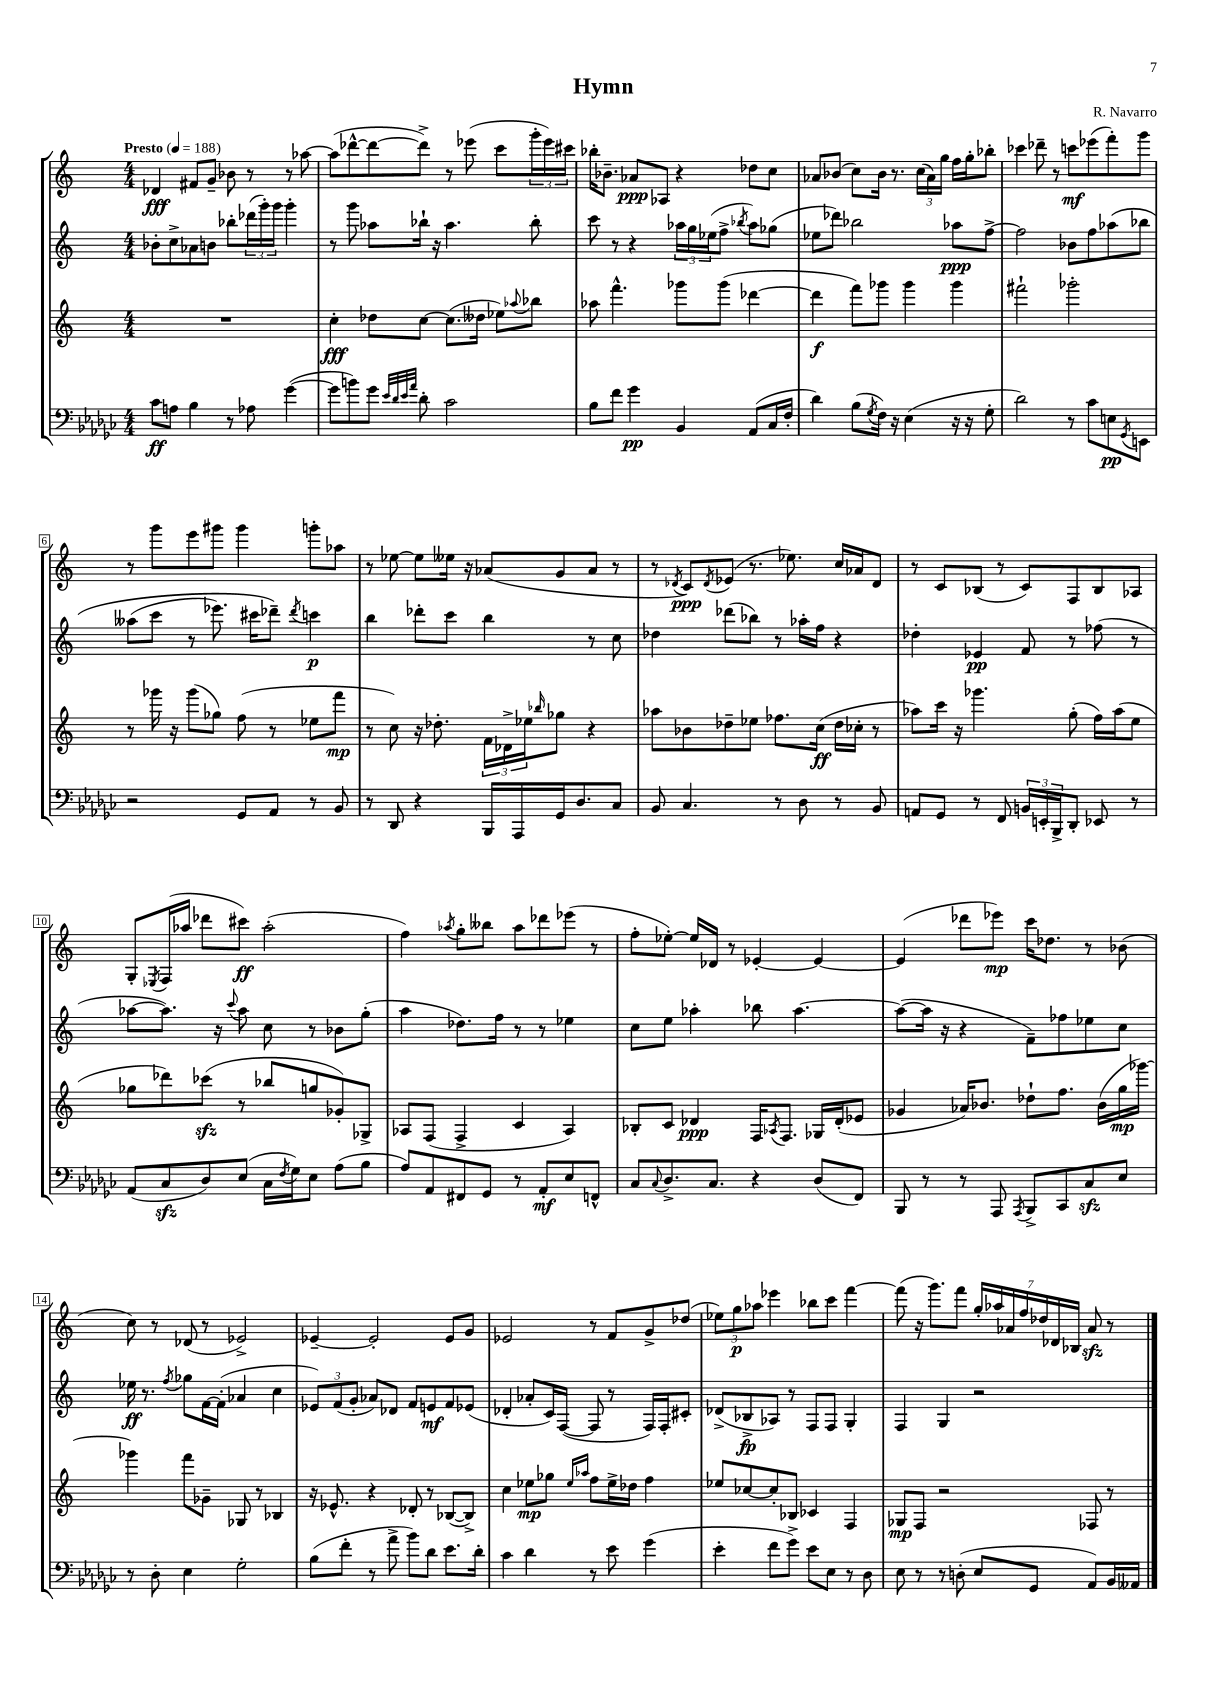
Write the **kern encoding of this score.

**kern	**dynam	**kern	**dynam	**kern	**dynam	**kern	**dynam
*part4	*part4	*part3	*part3	*part2	*part2	*part1	*part1
*staff4	*staff4	*staff3	*staff3	*staff2	*staff2	*staff1	*staff1
*clefF4	*	*clefG2	*	*clefG2	*	*clefG2	*
*k[b-e-a-d-g-c-]	*	*k[]	*	*k[]	*	*k[]	*
*M4/4	*	*M4/4	*	*M4/4	*	*M4/4	*
*MM188	*	*MM188	*	*MM188	*	*MM188	*
=1	=1	=1	=1	=1	=1	=1	=1
!	!	!	!	!	!	!LO:TX:a:B:t=Presto	!
8c-\L	ff	1r	.	8b-X'\L	.	4d-X/	fff
8An\J	.	.	.	8cc^\	.	.	.
4B-\	.	.	.	8a-X\	.	8f#X/L	.
.	.	.	.	8bn\J	.	8g~/J	.
8r	.	.	.	8bb-X'\L	.	8b-X\	.
8A-X\	.	.	.	(24ddd-X\L	.	8r	.
.	.	.	.	24ggg'\)	.	.	.
.	.	.	.	24ggg\JJ	.	.	.
([4g-\	.	.	.	4ggg'\	.	8r	.
.	.	.	.	.	.	[8aa-X\	.
=2	=2	=2	=2	=2	=2	=2	=2
8g-\L]	.	4cc'\	fff	8r	.	(8aa-\L]	.
8bn\)	.	.	.	8ggg\	.	[8ddd-X^^\	.
8g-\J	.	8dd-X\L	.	8aa-X\L	.	8ddd-\_	.
32qqe-/LLL	.	.	.	.	.	.	.
32qqd-/	.	.	.	.	.	.	.
32qqe-/	.	.	.	.	.	.	.
32qqa-/JJJ	.	.	.	.	.	.	.
8d-'\	.	[8cc\J	.	16bb-X`\Jk	.	8ddd-^\J])	.
.	.	.	.	16r	.	.	.
2c-\	.	(8.cc\L]	.	4.aa-\	.	8r	.
.	.	.	.	.	.	(8eee-X\	.
.	.	16dd--X\Jk	.	.	.	.	.
.	.	8ee-X\L)	.	.	.	8ccc\L	.
.	.	8qqaa-X/	.	.	.	.	.
.	.	8bb-X\J	.	8bb-'\	.	24ggg'\L	.
.	.	.	.	.	.	24eee-\)	.
.	.	.	.	.	.	24ccc#X\JJ	.
=3	=3	=3	=3	=3	=3	=3	=3
8B-\L	.	8aa-X\	.	8ccc\	.	16bb-X'\KL	.
.	.	.	.	.	.	8.b-X~\J	.
8f\J	.	4.fff^^\	.	8r	.	.	.
4g-\	pp	.	.	4r	.	8a-X/L	ppp
.	.	.	.	.	.	8A-X/J	.
4BB-/	.	8ggg-X\L	.	24aa-X\LL	.	4r	.
.	.	.	.	24gg\	.	.	.
.	.	.	.	(24ee-X\J	.	.	.
.	.	(8ggg-\J	.	8ff^\J	.	.	.
.	.	.	.	8qbb-X/	.	.	.
(8AA-/L	.	[4ddd-X\	.	8aa-\L)	.	8dd-X\L	.
16C-/L	.	.	.	(8gg-X\J	.	8cc\J	.
16F'/JJ	.	.	.	.	.	.	.
=4	=4	=4	=4	=4	=4	=4	=4
4d-\)	.	4ddd-\]	f	8ee-X\L	.	8a-X/L	.
.	.	.	.	8ddd-X\J)	.	(8b-X/J	.
(8B-\L	.	8fff\L)	.	2bb-X\	.	8cc\L)	.
8qG-/	.	.	.	.	.	.	.
16F\Jk)	.	8ggg-X\J	.	.	.	16b-\Jk	.
16r	.	.	.	.	.	8.r	.
(4E-\	.	4ggg-\	.	.	.	.	.
.	.	.	.	.	.	(24cc\LL	.
.	.	.	.	.	.	24a-\)	.
.	.	.	.	.	.	24gg\JJ	.
16r	.	4ggg-\	.	8aa-X\L	ppp	16ff\LL	.
16r	.	.	.	.	.	16gg'\J	.
8G-'\	.	.	.	[8ff^\J	.	8bb-X'\J	.
=5	=5	=5	=5	=5	=5	=5	=5
2d-\)	.	2fff#X`\	.	2ff\]	.	4ccc-X\	.
.	.	.	.	.	.	8ddd-X~\	.
.	.	.	.	.	.	8r	.
8r	.	2ggg-X'\	.	8b-X\L	.	8cccn\L	mf
8c-\L	.	.	.	8ff\	.	(8eee-X\	.
8En\	pp	.	.	(8aa-X\	.	8fff'\)	.
8qGG-/	.	.	.	.	.	.	.
8EEn\J	.	.	.	8bb-X\J	.	8ggg\J	.
!!LO:LB:g=z
=6	=6	=6	=6	=6	=6	=6	=6
2r	.	8r	.	(8aa--X\L	.	8r	.
.	.	16ggg-X\	.	8ccc\J	.	8ggg\L	.
.	.	16r	.	.	.	.	.
.	.	(8ggg-\L	.	8r	.	8eee\	.
.	.	8gg-X\J)	.	8.eee-X\)	.	8ggg#X\J	.
8GG-/L	.	(8ff\	.	.	.	4ggg#\	.
.	.	.	.	16ccc#X\KL	.	.	.
8AA-/J	.	8r	.	8ddd-X~\J)	.	.	.
.	.	.	.	8qddd-/	.	.	.
8r	.	8ee-X\L	.	4cccn\	p	8gggn'\L	.
8BB-/	.	8fff\J	mp	.	.	8aa-X\J	.
=7	=7	=7	=7	=7	=7	=7	=7
8r	.	8r	.	4bb\	.	8r	.
8DD-/	.	8cc\)	.	.	.	[8ee-X\	.
4r	.	16r	.	8ddd-X'\L	.	8ee-\L]	.
.	.	8.dd-X'\	.	.	.	.	.
.	.	.	.	8ccc\J	.	16ee--X\Jk	.
.	.	.	.	.	.	16r	.
16BBB-/LL	.	24f\LL	.	4bb\	.	(8a-X/L	.
.	.	24d-X^\	.	.	.	.	.
16AAA-/	.	.	.	.	.	.	.
.	.	24ee-X\J	.	.	.	.	.
.	.	16qqbb-X/	.	.	.	.	.
16GG-/J	.	8gg-X\J	.	.	.	8g/	.
8.D-/	.	.	.	.	.	.	.
.	.	4r	.	8r	.	8a-/J	.
8C-/J	.	.	.	8cc\	.	8r	.
=8	=8	=8	=8	=8	=8	=8	=8
8BB-/	.	8aa-X\L	.	4dd-X\	.	8r	.
.	.	.	.	.	.	8qd-X/	.
4.C-/	.	8b-X\	.	.	.	8c/L)	ppp
.	.	.	.	.	.	8qd-/	.
.	.	8dd-X~\	.	(8ddd-X\L	.	(8e-X/J	.
.	.	8ee-X\J	.	8bb-X\J)	.	8.r	.
8r	.	8.ff-X\L	.	8r	.	.	.
.	.	.	.	.	.	8.ee-X\)	.
8D-\	.	.	.	16aa-X'\LL	.	.	.
.	.	(16cc\Jk	ff	16ff\JJ	.	.	.
8r	.	16dd-\LL	.	4r	.	16cc/LL	.
.	.	16cc-X'\JJ	.	.	.	16a-X/J	.
8BB-/	.	8r	.	.	.	8d-/J	.
=9	=9	=9	=9	=9	=9	=9	=9
8AAn/L	.	8aa-X\L)	.	4dd-X'\	.	8r	.
8GG-/J	.	16ccc\Jk	.	.	.	8c/L	.
.	.	16r	.	.	.	.	.
8r	.	4.ggg-X\	.	4e-X/	pp	(8B-X/J	.
8FF/	.	.	.	.	.	8r	.
24BBn/LL	.	.	.	8f/	.	8c/L)	.
24EEn'/	.	.	.	.	.	.	.
24BBB-^/J	.	.	.	.	.	.	.
8DD-'/J	.	(8gg'\	.	8r	.	8F/	.
8EE-X/	.	16ff\LL)	.	(8ff-X\	.	8B-/	.
.	.	(16aa-\J	.	.	.	.	.
8r	.	8ee\J	.	8r	.	8A-X/J	.
!!LO:LB:g=z
=10	=10	=10	=10	=10	=10	=10	=10
(8AA-/L	.	8gg-X\L	.	[8aa-X\L	.	8G'/L	.
.	.	.	.	.	.	8qE-X/	.
8C-zz/	.	8ddd-X\)	.	8.aa-\J])	.	(16F/L	.
.	.	.	.	.	.	16aa-X/JJ	.
8D-/)	.	(8ccc-Xzz\J	.	.	.	8ddd-X\L	.
.	.	.	.	16r	.	.	.
.	.	.	.	8qqccc/	.	.	.
(8E-/J	.	8r	.	8aa-\	.	8ccc#X\J)	ff
16C-\LL	.	8bb-X/L	.	8cc\	.	(2aa-'\	.
8qF/	.	.	.	.	.	.	.
16G-\J)	.	.	.	.	.	.	.
8E-\J	.	8ggn/	.	8r	.	.	.
(8A-\L	.	8g-X'/)	.	8b-X\L	.	.	.
8B-\J	.	8G-X^/J	.	(8gg'\J	.	.	.
=11	=11	=11	=11	=11	=11	=11	=11
8A-/L)	.	8A-X/L	.	4aa\	.	4ff\)	.
8AA-/	.	(8F/J	.	.	.	.	.
.	.	.	.	.	.	8qaa-X/	.
8FF#X/	.	4F^/	.	8.dd-X\L)	.	8gg'\L	.
8GG-/J	.	.	.	.	.	8bb--X\J	.
.	.	.	.	16ff\Jk	.	.	.
8r	.	4c/	.	8r	.	8aa-\L	.
8AA-'/L	mf	.	.	8r	.	8ddd-X\	.
8E-/	.	4A-/)	.	4ee-X\	.	(8eee-X\J	.
8FFn^^/J	.	.	.	.	.	8r	.
=12	=12	=12	=12	=12	=12	=12	=12
8C-/L	.	8B-X'/L	.	8cc\L	.	8ff'\L	.
8qqC-/	.	.	.	.	.	.	.
8.D-^/	.	8c/J	.	8ee\J	.	[8ee-X'\J)	.
.	.	4d-X/	ppp	4aa-X'\	.	16ee-/LL]	.
8.C-/J	.	.	.	.	.	16d-X/JJ	.
.	.	.	.	.	.	8r	.
4r	.	16F/KL	.	8bb-X\	.	[4e-X'/	.
.	.	8qA-X/	.	.	.	.	.
.	.	8.F/J	.	.	.	.	.
.	.	.	.	[4.aa-\	.	.	.
(8D-/L	.	16G-X/LL	.	.	.	4e-/_	.
.	.	(16d-'/J	.	.	.	.	.
8FF/J)	.	8e-X/J	.	.	.	.	.
=13	=13	=13	=13	=13	=13	=13	=13
8BBB-/	.	4g-X/	.	(8aa-\L_	.	(4e-/]	.
8r	.	.	.	16aa-\Jk]	.	.	.
.	.	.	.	16r	.	.	.
8r	.	16a-X/KL)	.	4r	.	8ddd-X\L	.
.	.	8.b-X/J	.	.	.	.	.
8AAA-/	.	.	.	.	.	8eee-X\J)	mp
8qAAA-/	.	.	.	.	.	.	.
8BBB-^/L	.	8dd-X`\L	.	8f~\L)	.	16ccc\KL	.
.	.	.	.	.	.	8.dd-X\J	.
8CC-/	.	8.ff\J	.	8ff-X\	.	.	.
8C-zz/	.	.	.	8ee-X\	.	8r	.
.	.	(16b-\LL	.	.	.	.	.
8E-/J	.	16gg\	mp	8cc\J	.	(8b-X\	.
.	.	[16ggg-X\JJ)	.	.	.	.	.
!!LO:LB:g=z
=14	=14	=14	=14	=14	=14	=14	=14
8r	.	4ggg-X\]	.	16ee-X\	ff	8cc\)	.
.	.	.	.	8.r	.	.	.
8D-'\	.	.	.	.	.	8r	.
.	.	.	.	8qff/	.	.	.
4E-\	.	8fff\L	.	8gg-X\L	.	(8d-X/	.
.	.	8g-X~\J	.	[16f\L	.	8r	.
.	.	.	.	(16f'\JJ]	.	.	.
2G-'\	.	8G-X/	.	4a-X/	.	2e-X^/)	.
.	.	8r	.	.	.	.	.
.	.	4B-X/	.	4cc\	.	.	.
=15	=15	=15	=15	=15	=15	=15	=15
(8B-\L	.	16r	.	12e-X/L)	.	[4e-X~/	.
.	.	8.e-X^^/	.	.	.	.	.
.	.	.	.	(12f/	.	.	.
8f'\J	.	.	.	.	.	.	.
.	.	.	.	12g'/J	.	.	.
8r	.	4r	.	8a-X/L)	.	2e-'/]	.
8a-^\	.	.	.	8d-X/J	.	.	.
8b-\L)	.	8d-X'/	.	8f/L	.	.	.
8d-\J	.	8r	.	8en/	mf	.	.
8.e-\L	.	([8B-X/L	.	8f/	.	8e-/L	.
.	.	8B-^/J])	.	(8e-X/J	.	8g/J	.
16d-'\Jk	.	.	.	.	.	.	.
=16	=16	=16	=16	=16	=16	=16	=16
4c-\	.	4cc\	.	4d-X'/	.	2e-X/	.
4d-\	.	8ee-X\L	mp	8a-X'/L	.	.	.
.	.	8gg-X\J	.	16c/L)	.	.	.
.	.	.	.	([16F/JJ	.	.	.
.	.	16qqee-/LL	.	.	.	.	.
.	.	16qqaa-X/JJ	.	.	.	.	.
8r	.	8ff\L	.	8F/]	.	8r	.
8e-\	.	16ee-^\L	.	8r	.	8f/L	.
.	.	16dd-X\JJ	.	.	.	.	.
(4g-\	.	4ff\	.	16F/LL)	.	8g^/	.
.	.	.	.	16F'/J	.	.	.
.	.	.	.	8c#X'/J	.	(8dd-X/J	.
=17	=17	=17	=17	=17	=17	=17	=17
4e-'\	.	8ee-X/L	.	(8d-X^/L	.	12ee-X\L)	.
.	.	.	.	.	.	12gg\	p
.	.	[8cc-X/	.	8B-X^/	fp	.	.
.	.	.	.	.	.	12aa-X\J	.
8f\L	.	8cc-'/]	.	8A-X/J)	.	4eee-X\	.
8g-^\J)	.	8B-X/J	.	8r	.	.	.
8e-\L	.	4c-X/	.	8F/L	.	8bb-X\L	.
8E-\J	.	.	.	8F/J	.	8ccc\J	.
8r	.	4F/	.	4G'/	.	[4fff\	.
8D-\	.	.	.	.	.	.	.
=18	=18	=18	=18	=18	=18	=18	=18
8E-\	.	8G-X/L	mp	4F/	.	(8fff\]	.
8r	.	8F/J	.	.	.	16r	.
.	.	.	.	.	.	8.ggg\L)	.
8r	.	2r	.	4G/	.	.	.
(8Dn'\	.	.	.	.	.	8fff\J	.
8E-/L	.	.	.	2r	.	28gg'/LL	.
.	.	.	.	.	.	28aa-X/	.
.	.	.	.	.	.	28a-X/	.
.	.	.	.	.	.	28ff/	.
8GG-/J	.	.	.	.	.	.	.
.	.	.	.	.	.	28dd-X/	.
.	.	.	.	.	.	28d-X/	.
.	.	.	.	.	.	28B-X/JJ	.
8AA-/L)	.	8F-X/	.	.	.	8a-zz/	.
16BB-/L	.	8r	.	.	.	8r	.
16AA--X/JJ	.	.	.	.	.	.	.
==	==	==	==	==	==	==	==
*-	*-	*-	*-	*-	*-	*-	*-
